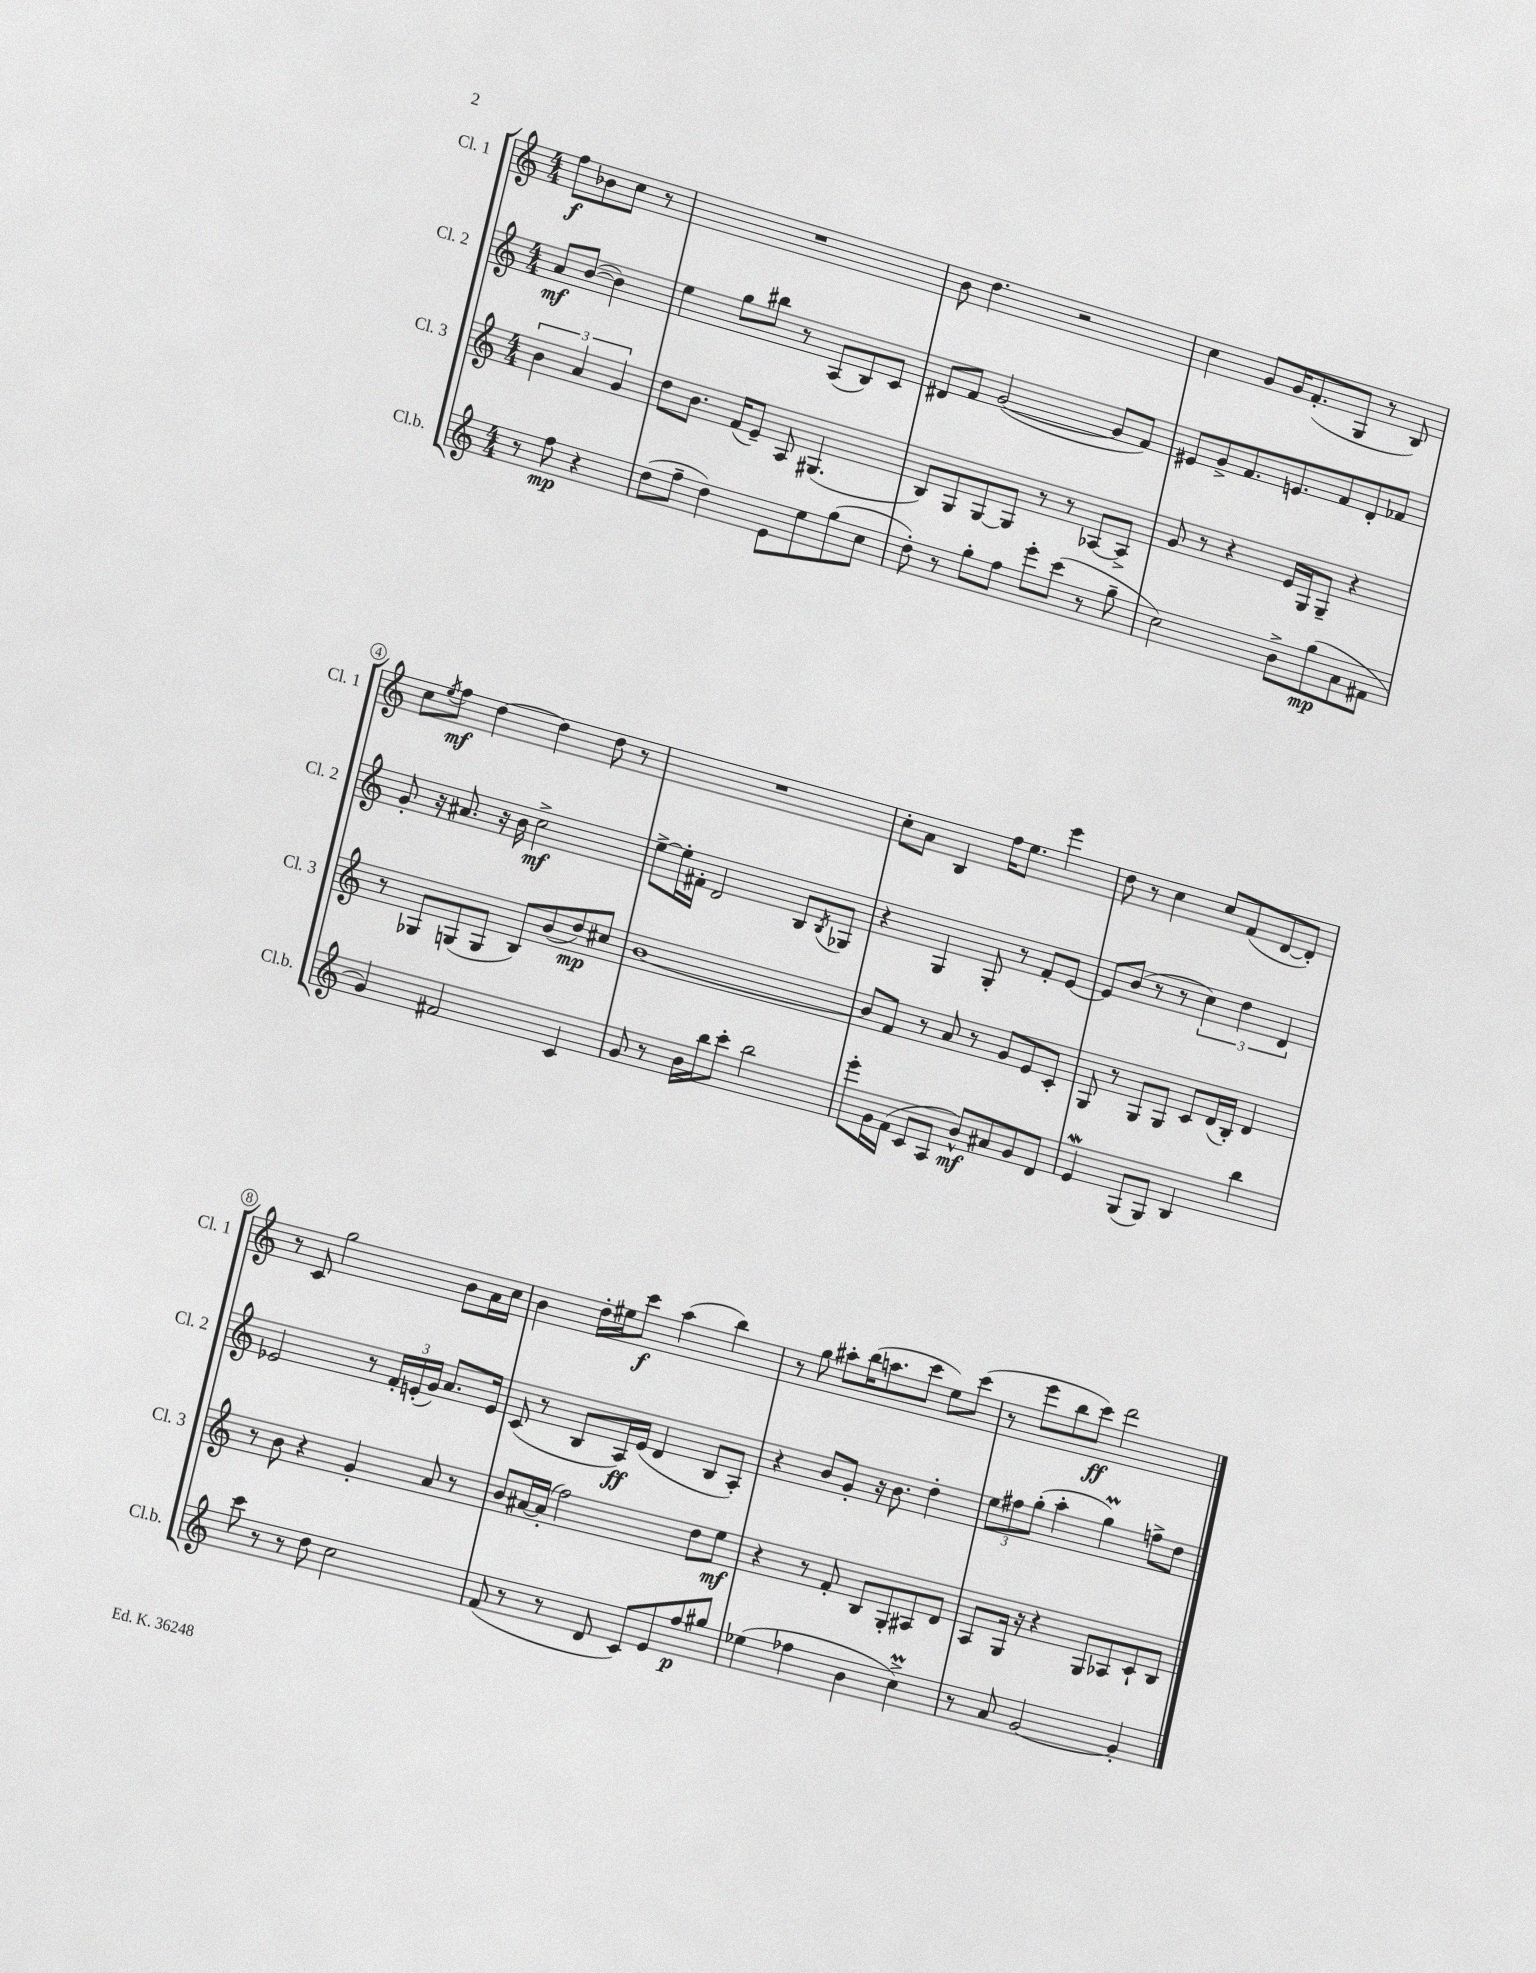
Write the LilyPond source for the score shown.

<<
\new StaffGroup <<
\new Staff = "s0" \with { instrumentName = "Cl. 1" shortInstrumentName = "Cl. 1" } {
    \clef treble \key c \major \numericTimeSignature \time 4/4 \partial 2
    f''8\f bes'8 c''8 r8 |
    R1 |
    b'8 d''4. r2 |
    c''4 g'8 g'16 f'8.-.( g8 r8 b8) |
    c''8 \acciaccatura { e''8 } f''8\mf d''4~ d''4 d''8 r8 |
    R1 |
    c''8-. a'8 b4 f''16 e''8. e'''4 |
    d''8 r8 c''4 c''8 f'8( d'8~ d'8-.) |
    r8 c'8 g''2 b'8 a'16 c''16 |
    b'4 d''16-. eis''16 c'''8\f a''4( b''4) |
    r8 g''8 ais''8-. b''16( a''8. c'''8 e''8) c'''8( |
    r8 e'''8 b''8 c'''8\ff) d'''2 \bar "|." |
}
\new Staff = "s1" \with { instrumentName = "Cl. 2" shortInstrumentName = "Cl. 2" } {
    \clef treble \key c \major \numericTimeSignature \time 4/4 \partial 2
    a'8\mf b'8~( b'4) |
    e''4 g''8 bis''8 r8 a8( b8) c'8 |
    dis'8 f'8 g'2~( g'8 f'8) |
    eis'8 g'8-> f'8. e'8. f'8 d'8-. fes'8 |
    g'8-. r16 ais'8. r16 b'16 c''2->\mf |
    e''8~-> e''16-. fis'16-. d'2 b8 \acciaccatura { b8 } ges8 |
    r4 g4 g8-. r8 f'8-. e'8~ |
    e'8 b'8( r8 r8 \tuplet 3/2 { c''4) d''4 d'4 } |
    ees'2 r8 \tuplet 3/2 { f'16-. e'16-.( g'16) } a'8. e'16 |
    c'8( r8 b8 a16\ff) e'16( d'4 b8 a8-.) |
    r4 b'8 g'8-. r16 b'8. d''4-. |
    \tuplet 3/2 { e''8 fis''8 g''8-.( } a''4-. g''4\prall) f''8-> d''8 \bar "|." |
}
\new Staff = "s2" \with { instrumentName = "Cl. 3" shortInstrumentName = "Cl. 3" } {
    \clef treble \key c \major \numericTimeSignature \time 4/4 \partial 2
    \tuplet 3/2 { b'4 a'4 g'4 } |
    d''8 b'8. f'16( e'8--) a8 gis4.( |
    b8) g8 g8~ g8 r8 r8 aes8~ aes8-> |
    g'8 r8 r4 e'16 g16 g8-- r4 |
    r8 ges8 g8( g8 b8) b'8( d''8\mp) cis''8 |
    b'1~ |
    b'8 f'8 r8 a'8 r8 g'8 e'8 c'8-. |
    g8 r8 g8 g8 c'8 d'16( b16-.) d'4 |
    r8 b'8 r4 g'4-. a'8 r8 |
    b'8 ais'16~ ais'16-.( f''2) d''8 e''8\mf |
    r4 r8 f'8-. b8 g8-. ais8 d'8 |
    a8 g16 r16 r4 g8 aes8 c'8-! b8 \bar "|." |
}
\new Staff = "s3" \with { instrumentName = "Cl.b." shortInstrumentName = "Cl.b." } {
    \clef treble \key c \major \numericTimeSignature \time 4/4 \partial 2
    r8 f''8\mp r4 |
    d''8( f''8-- d''4) e'8 e''8 g''8( c''8 |
    d''8-.) r8 g''8-. f''8 e'''8-. c'''8( r8 g''8-- |
    c''2) b'8-> g''8\mp( a'8 fis'8 |
    g'4) fis'2 c'4 |
    g'8 r8 b'16 b''16 c'''8-. b''2 |
    e'''8-. g'16 f'16( c'8 a8 b'8-^\mf) ais'8 g'8 d'8 |
    e'4\mordent g8( g8) b4 b''4 |
    c'''8 r8 r8 d''8 c''2 |
    f'8( r8 r8 d'8 c'8) e'8 f''8\p gis''8 |
    ees''4( fes''4 b'4 c''4->\prall) |
    r8 a'8 g'2~ g'4-. \bar "|." |
}
>>
>>
\layout { \context { \Score \override BarNumber.stencil = #(make-stencil-circler 0.1 0.3 ly:text-interface::print) } }
